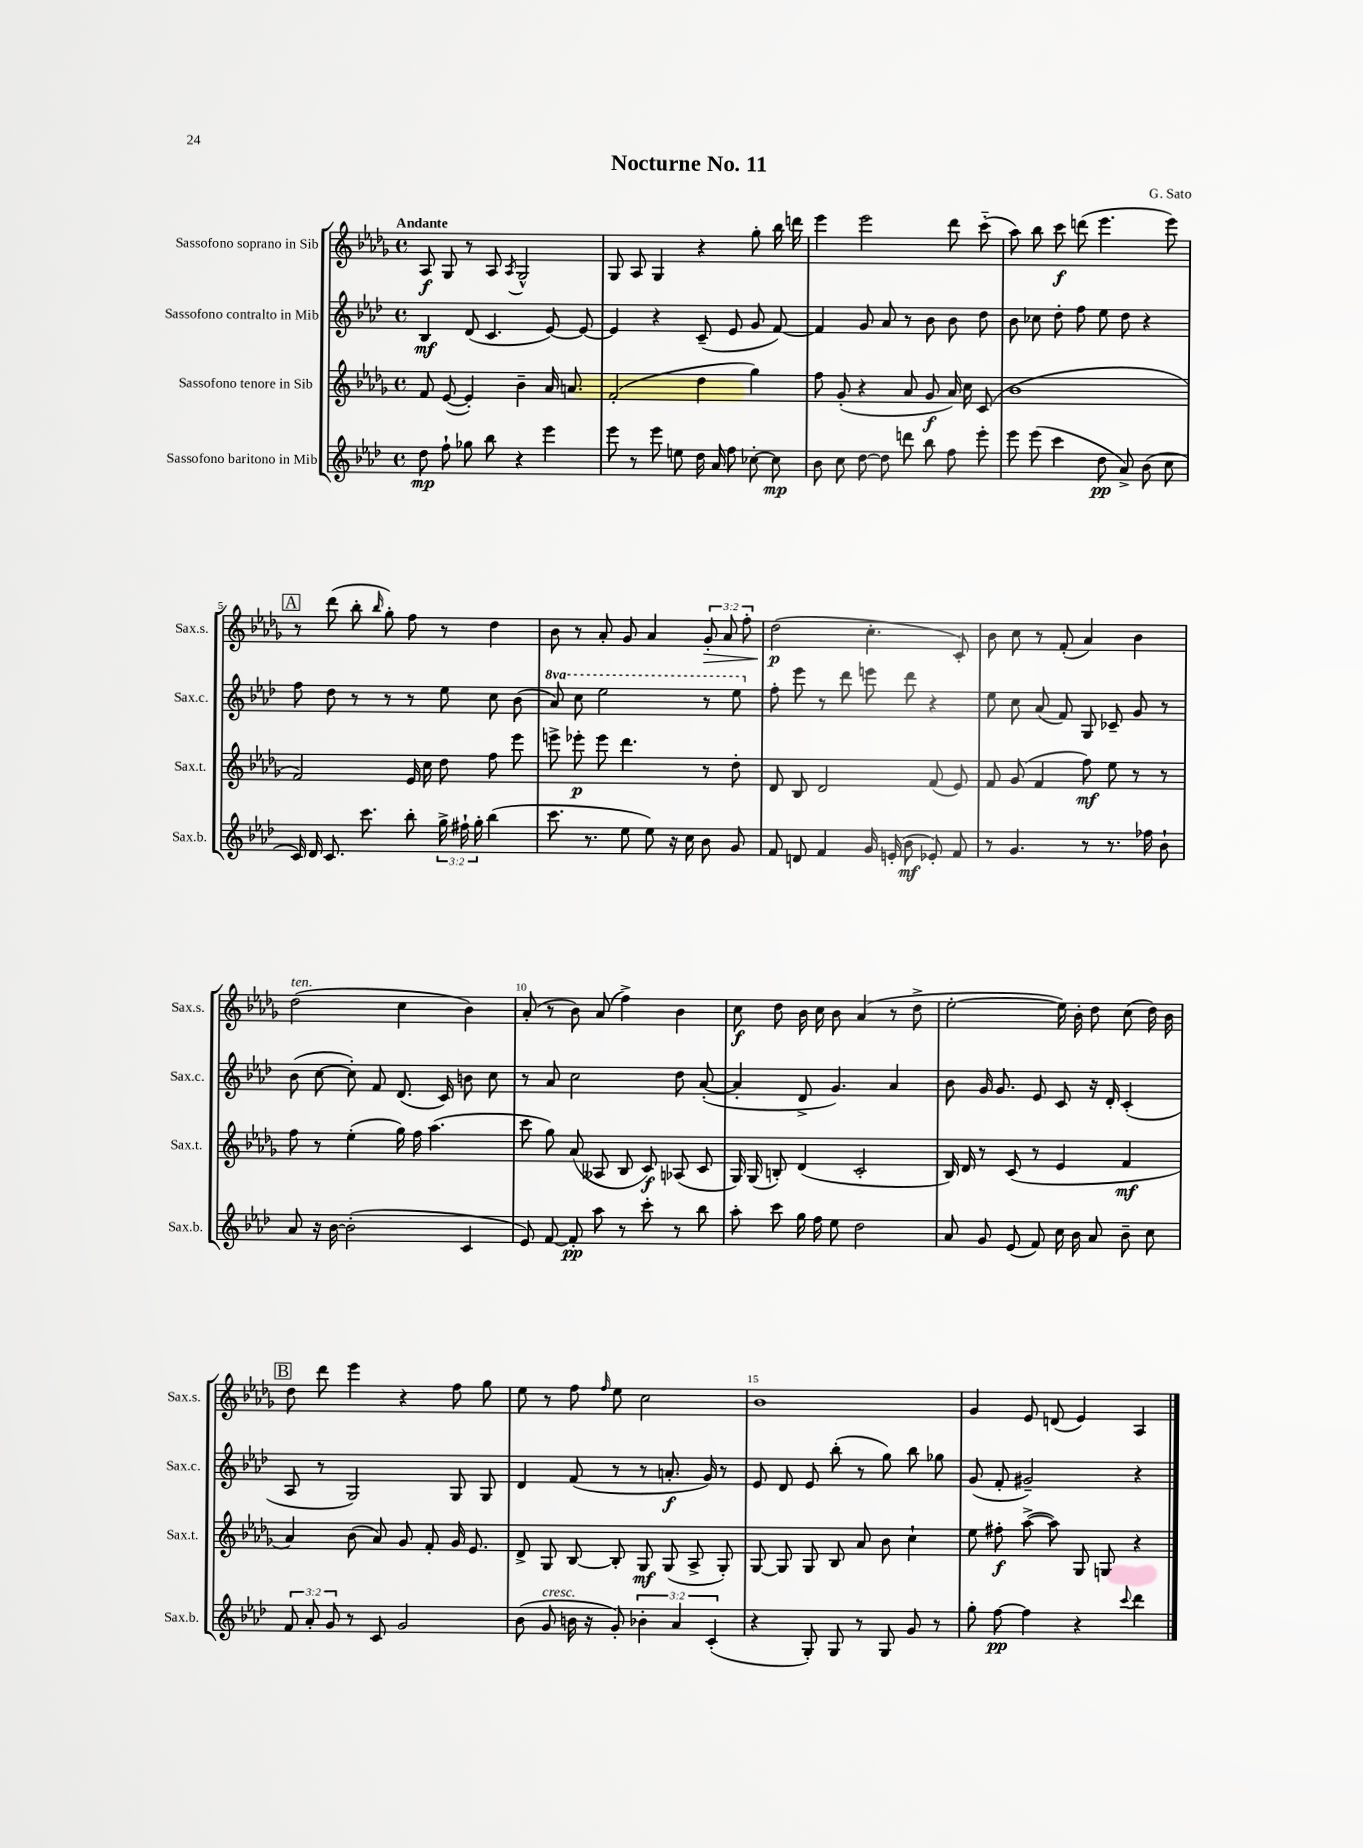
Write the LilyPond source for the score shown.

\header { title = "Nocturne No. 11" composer = "G. Sato" }
<<
\new StaffGroup <<
\new Staff = "s0" \with { instrumentName = "Sassofono soprano in Sib" shortInstrumentName = "Sax.s." } {
    \clef treble \key des \major \defaultTimeSignature \time 4/4 \override Staff.TupletNumber.text = #tuplet-number::calc-fraction-text \tempo "Andante"
    \autoBeamOff aes8\f ges8 r8 aes8 \acciaccatura { aes8 } ges2-^ |
    ges8 aes8 ges4 r4 ges''8-. bes''16 d'''16 |
    ees'''4 ees'''2 des'''8 c'''8-_( |
    aes''8) bes''8 c'''8\f d'''8( ees'''4. ees'''8) |
    \mark \markup { \box "A" } r8 des'''8( bes''8-. \grace { bes''16 } ges''8-.) f''8 r8 des''4 |
    bes'8 r8 aes'8-. ges'8 aes'4 \tuplet 3/2 { ges'8-.\> aes'8 f''8-. } |
    des''2\p\!( c''4.-. c'8-.) |
    bes'8 c''8 r8 f'8-.( aes'4) bes'4 |
    des''2^\markup { \italic "ten." }( c''4 bes'4) |
    aes'8-.( r8 bes'8) aes'8( f''4->) bes'4 |
    c''8\f des''8 bes'16 c''16 bes'8 aes'4( r8 des''8-> |
    ees''2~-. ees''16) bes'16-. des''8 c''8( des''16) bes'16 |
    \mark \markup { \box "B" } des''8 des'''8 ees'''4 r4 f''8 ges''8 |
    ees''8 r8 f''8 \grace { f''16 } ees''8 c''2 |
    bes'1 |
    ges'4 ees'8 d'8( ees'4) aes4 \bar "|." |
}
\new Staff = "s1" \with { instrumentName = "Sassofono contralto in Mib" shortInstrumentName = "Sax.c." } {
    \clef treble \key aes \major \defaultTimeSignature \time 4/4 \set Staff.ottavationMarkups = #ottavation-simple-ordinals
    \autoBeamOff bes4\mf des'8( c'4. ees'8~) ees'8~ |
    ees'4 r4 c'8--( ees'8 g'8 f'8~) |
    f'4 g'8 aes'8 r8 bes'8 bes'8 des''8 |
    bes'8 ces''8 des''8-. f''8 ees''8 des''8 r4 |
    \mark \markup { \box "A" } f''8 des''8 r8 r8 r8 ees''8 c''8 bes'8( |
    \ottava #1 aes''8) c'''8 ees'''2 r8 ees'''8 \ottava #0 |
    f''8-. ees'''8 r8 des'''8 e'''8 des'''8 r4 |
    ees''8 c''8 aes'8( f'8) g8 ces'8-- g'8 r8 |
    bes'8( c''8~ c''8-.) f'8 des'8.( c'16) b'8 c''8 |
    r8 aes'8 c''2 des''8 aes'8~-.( |
    aes'4-. des'8-> g'4.) aes'4 |
    bes'8 g'16 g'8. ees'8 c'8 r16 des'16-. c'4-.( |
    \mark \markup { \box "B" } aes8 r8 g2) g8 g8 |
    des'4 f'8( r8 r8 a'8.-.\f g'16) r8 |
    ees'8 des'8 ees'8 bes''8-.( r8 g''8) bes''8 ges''8 |
    g'8( f'8-. gis'2--) r4 \bar "|." |
}
\new Staff = "s2" \with { instrumentName = "Sassofono tenore in Sib" shortInstrumentName = "Sax.t." } {
    \clef treble \key des \major \defaultTimeSignature \time 4/4
    \autoBeamOff f'8 ees'8~( ees'4-.) bes'4-- aes'16 a'8. |
    f'2-.( des''4 ges''4) |
    f''8 ges'8-.( r4 aes'8 ges'8\f aes'16) c''16 c'8( |
    bes'1 |
    \mark \markup { \box "A" } f'2) ees'16 c''16 des''8 f''8 ees'''8 |
    e'''8-> ees'''8-.\p ees'''8 des'''4. r8 des''8-. |
    des'8 bes8 des'2 f'8( ees'8) |
    f'8 ges'8( f'4 f''8\mf) ees''8 r8 r8 |
    f''8 r8 ees''4-.( ges''16) f''16 aes''4.( |
    c'''8 ges''8) aes'8( aeses8 bes8 c'8\f) aes8( c'8 |
    ges16) ges16( b8-.) des'4( c'2-. |
    bes16) des'16 r8 c'8( r8 ees'4 f'4\mf |
    \mark \markup { \box "B" } aes'4) bes'8( aes'8) ges'8 f'8-. ges'16 ees'8. |
    des'8-> ges8 bes8~ bes8-. ges8\mf ges8( aes8-> ges8-.) |
    ges8~ ges8 ges8 bes8 aes'8 bes'8 c''4-! |
    ees''8 fis''8-.\f aes''8~->( aes''8) ges8 g8 r4 \bar "|." |
}
\new Staff = "s3" \with { instrumentName = "Sassofono baritono in Mib" shortInstrumentName = "Sax.b." } {
    \clef treble \key aes \major \defaultTimeSignature \time 4/4 \override Staff.TupletNumber.text = #tuplet-number::calc-fraction-text
    \autoBeamOff des''8\mp f''8-! ges''8 bes''8 r4 ees'''4 |
    ees'''8 r8 ees'''8 e''8 des''16 aes'16 f''8 ces''8~-. ces''8\mp |
    bes'8 c''8 des''8~ des''8 d'''8 bes''8 f''8 ees'''8-. |
    ees'''8 ees'''8( c'''4 des''8\pp aes'8->) bes'8( c''8 |
    \mark \markup { \box "A" } c'16) des'16 c'8. c'''8. bes''8-. \tuplet 3/2 { g''16-> fis''16-! g''16-. } bes''4( |
    c'''8. r8. ees''8 ees''8) r16 c''16 bes'8 g'8 |
    f'8 d'8 f'4 g'16 e'16-.( bes'8\mf ees'8-.) f'8 |
    r8 g'4. r8 r8. fes''16 bes'8-! |
    aes'8 r16 bes'16~ bes'2-.( c'4 |
    ees'8) f'8~ f'8-.\pp aes''8 r8 c'''8-. r8 bes''8 |
    aes''8-. c'''8 g''16 f''16 ees''8 des''2 |
    aes'8 g'8 ees'8( f'8) c''16 bes'16 aes'8 bes'8-- c''8 |
    \mark \markup { \box "B" } \tuplet 3/2 { f'8 aes'8-. g'8 } r8 c'8 g'2 |
    bes'8( g'8^\markup { \italic "cresc." } b'16 r16 g'8-.) \tuplet 3/2 { bes'4-. aes'4 c'4-.( } |
    r4 g8-.) g8 r8 g8 g'8 r8 |
    g''8-. f''8~\pp f''4 r4 \appoggiatura { c'''8 } des'''4 \bar "|." |
}
>>
>>
\layout { \context { \Score \override BarNumber.break-visibility = ##(#f #t #t) barNumberVisibility = #(every-nth-bar-number-visible 5) } }
